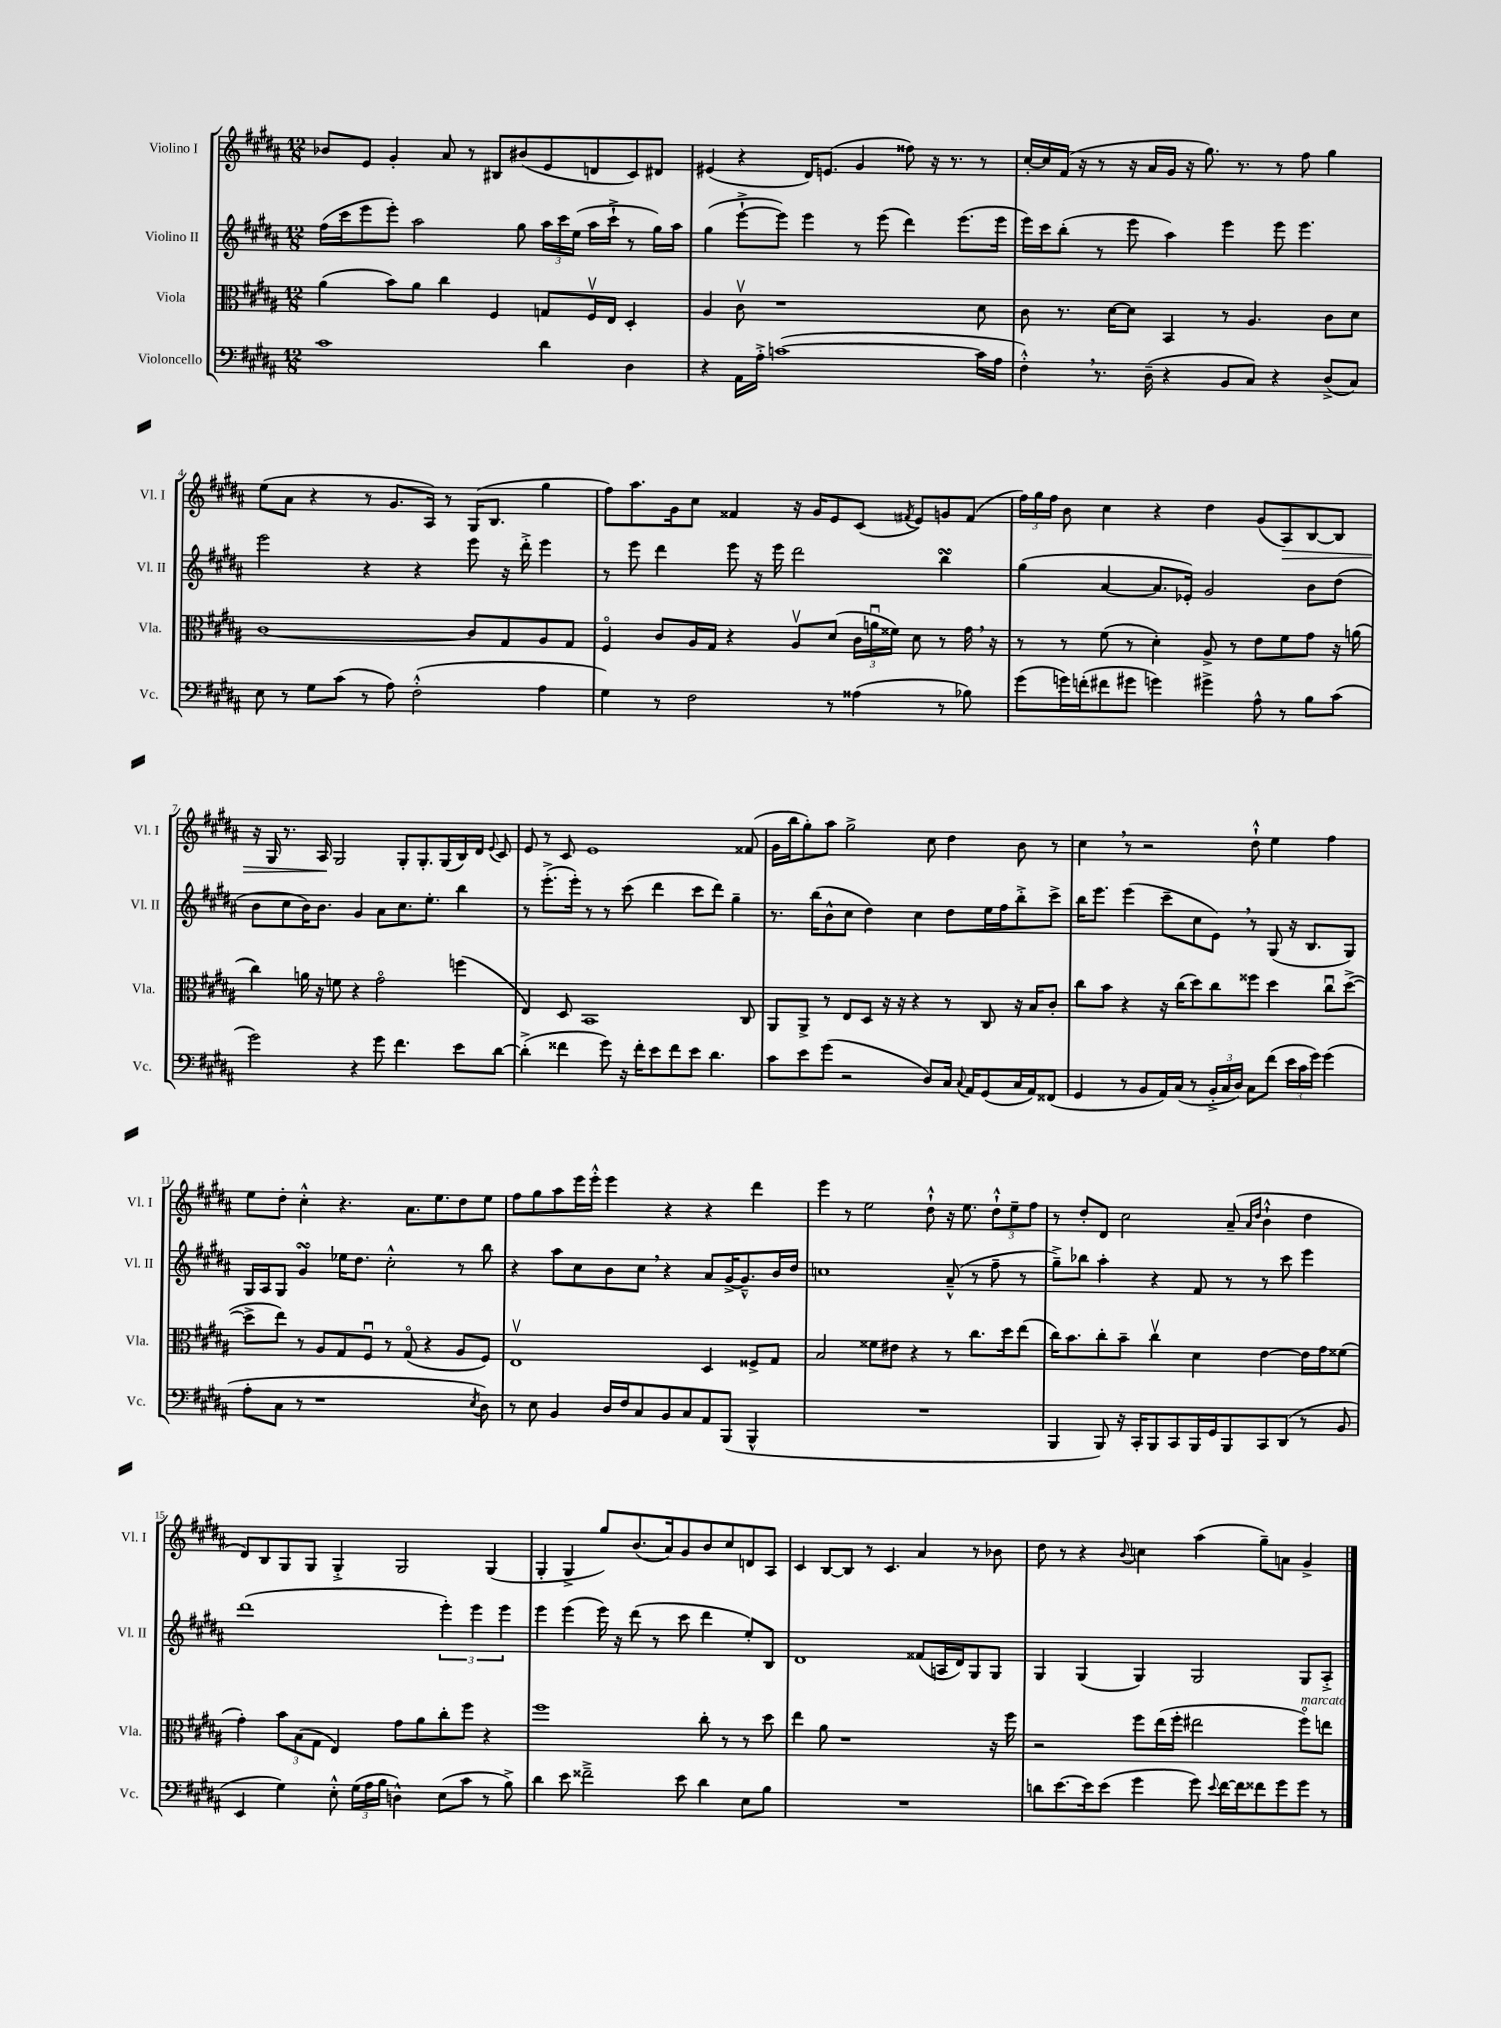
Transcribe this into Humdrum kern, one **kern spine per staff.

**kern	**kern	**kern	**kern	**dynam
*part4	*part3	*part2	*part1	*part1
*staff4	*staff3	*staff2	*staff1	*staff1
*I"Violoncello	*I"Viola	*I"Violino II	*I"Violino I	*
*I'Vc.	*I'Vla.	*I'Vl. II	*I'Vl. I	*
*clefF4	*clefC3	*clefG2	*clefG2	*
*k[f#c#g#d#a#]	*k[f#c#g#d#a#]	*k[f#c#g#d#a#]	*k[f#c#g#d#a#]	*
*M12/8	*M12/8	*M12/8	*M12/8	*
=1	=1	=1	=1	=1
1c#	(4a#\	(16ff#\LL	8b-X/L	.
.	.	16ccc#\J	.	.
.	.	8eee\	8e/J	.
.	8b\L)	8eee'\J)	4g#'/	.
.	8a#\J	2aa#\	.	.
.	4cc#\	.	8a#/	.
.	.	.	8r	.
.	4F#/	.	8B#X/L	.
.	.	8gg#\	(8b#X/	.
4d#\	8Gn/L	24aa#\LL	8e/	.
.	.	24ccc#\	.	.
.	.	(24ee\JJ	.	.
.	16F#v/L	16aa#\LL	8dn/	.
.	16E/JJ	16ccc#`^\JJ	.	.
4D#\	4D#'/	8r	8c#/)	.
.	.	16gg#\LL)	8d#X/J	.
.	.	16aa#\JJ	.	.
=2	=2	=2	=2	=2
4r	4A#/	(4gg#\	(4e#X/	.
16AA#\LL	8c#v\	[8eee`^\L	4r	.
16A#'^\JJ	.	.	.	.
([1cn	1r	8eee\J])	.	.
.	.	4eee\	16d#/KL)	.
.	.	.	(8.en/J	.
.	.	8r	4g#/	.
.	.	(8eee\	.	.
.	.	4ddd#\)	8ff##X\)	.
.	.	.	16r	.
.	.	.	8.r	.
.	.	(8.eee\L	.	.
16c\LL]	8d#\	.	8r	.
16A#\JJ	.	16eee\Jk	.	.
=3	=3	=3	=3	=3
4F#'^^,\)	8c#\	16eee\LL)	[16cc#'/LL	.
.	.	16ccc#\J	16cc#/]	.
.	8.r	(8bb'\J	(16f#/JJ	.
.	.	.	16r	.
8.r	.	8r	8r	.
.	[16d#\KL	.	.	.
.	8d#\J]	8eee\	16r	.
(16D#~\	.	.	16a#/LL	.
4r	4BB/	4aa#\)	16g#/JJ	.
.	.	.	16r	.
.	.	.	8.gg#\)	.
8BB/L	8r	4eee\	.	.
.	.	.	8.r	.
8C#/J)	4.A#/	.	.	.
4r	.	8eee\	8r	.
.	.	4.eee\	8ff#\	.
(8D#^/L	8c#\L	.	4gg#\	.
8C#/J)	8d#\J	.	.	.
!!LO:LB:g=z
=4	=4	=4	=4	=4
8E\	[1c#	2eee\	(8ee\L	.
8r	.	.	8a#\J	.
8G#\L	.	.	4r	.
(8c#\J	.	.	.	.
8r	.	4r	8r	.
8A#\)	.	.	8.g#/L	.
(2F#'^^\	.	4r	.	.
.	.	.	16A#/Jk)	.
.	.	.	8r	.
.	8c#/L]	8eee\	(16G#/KL	.
.	.	.	8.B/J	.
.	8G#/	16r	.	.
.	.	16ddd#'^\	.	.
4A#\	8A#/	4eee\	4gg#\	.
.	8G#/J	.	.	.
=5	=5	=5	=5	=5
4G#\)	4F#/	8r	8ff#\L)	.
.	.	8eee\	8.aa#\	.
8r	8c#/L	4ddd#\	.	.
.	.	.	16g#\k	.
2F#\	16A#/L	.	8cc#\J	.
.	16G#/JJ	.	.	.
.	4r	8eee\	4f##X/	.
.	.	16r	.	.
.	.	16eee\	.	.
.	8A#v/L	2ddd#\	16r	.
.	.	.	16g#/KL	.
8r	(8d#/J	.	8e/	.
(4A##X\	24c#\LL	.	(8c#/J	.
.	24anu\	.	.	.
.	24f##X\JJ)	.	.	.
.	.	.	8qf#X/	.
.	8d#\	.	8e/L)	.
8r	8r	4bbsSSs\	8gn/	.
8B-X\)	16g#,\	.	(8f#/J	.
.	16r	.	.	.
=6	=6	=6	=6	=6
(8g#\L	8r	(4gg#\	24ff#\LL)	.
.	.	.	24gg#\	.
.	.	.	24ff#\JJ	.
16gn\L)	8r	.	8b\	.
(16fn'\J	.	.	.	.
8f#X\	(8f#\	[4a#/	4cc#\	.
8g#X\J	8r	.	.	.
4gn\)	4d#'\)	8.a#/L]	4r	.
.	.	16e-X'/Jk)	.	.
4g#X^\	8A#^/	2g#/	4dd#\	.
.	8r	.	.	.
8A#^^\	8e\L	.	(8g#/L	.
!	!	!	!	!LO:HP:b
8r	8f#\	.	8A#/)	>
8B\L	8g#\J	8b\L	[8B/	.
(8c#\J	16r	(8dd#\J	8B/J]	.
.	(16an\	.	.	.
!!LO:LB:g=z
=7	=7	=7	=7	=7
2g#\)	4cc#\)	8b\L	16r	.
.	.	.	16G#/	.
.	.	8cc#\	8.r	.
.	16an\	16b\K)	.	.
.	16r	8.b\J	16A#/	.
.	8fn\	.	2G#/	]
4r	4r	4g#/	.	.
8g#\	2g#\	8a#\L	.	.
4.f#\	.	8.cc#\	8G#'/L	.
.	.	.	8.G#'/	.
.	.	8.ee'\J	.	.
.	.	.	(16G#/L	.
8e\L	(4ffn\	4bb\	16B/)	.
.	.	.	16d#/JJ	.
.	.	.	8qqe/	.
[8d#\J	.	.	8c#/	.
=8	=8	=8	=8	=8
(4d#'^\]	4E/)	8r	8e/	.
.	.	(8.eee'^\L	8r	.
4f##X\	8D#/	.	8c#/	.
.	.	16eee'\Jk)	.	.
.	1BB	8r	1e	.
8g#\)	.	8r	.	.
16r	.	(8ccc#\	.	.
16f##'\KL	.	.	.	.
8e\	.	4ddd#\	.	.
8f##\	.	.	.	.
8e\J	.	8ccc#\L	.	.
4.d#\	.	8ddd#\J)	.	.
.	.	4gg#~\	.	.
.	8C#/	.	(8f##X/	.
=9	=9	=9	=9	=9
8c#\L	8AA#/L	8.r	16g#\LL	.
.	.	.	16bb\J	.
8e\	8AA#^/J	.	8gg#'\)	.
.	.	(16bb\KL	.	.
(8g#\J	8r	8b^^\	8aa#\J	.
2r	8E/L	8cc#\J	2gg#^\	.
.	8D#/J	4dd#\)	.	.
.	16r	.	.	.
.	16r	.	.	.
.	4r	4cc#\	.	.
8D#/L)	.	.	8cc#\	.
16C#/Jk	8r	8dd#\L	4dd#\	.
8qqC#/	.	.	.	.
16AA#/KL	.	.	.	.
(8GG#/	8C#/	16ee\L	.	.
.	.	16ff#\J	.	.
16C#/L	16r	8bb'^\	8b\	.
16AA#/J)	16B/KL	.	.	.
(8FF##X/J	8c#'/J	8ccc#^\J	8r	.
=10	=10	=10	=10	=10
4GG#/	8cc#\L	16bb\KL	4cc#,\	.
.	.	8.eee\J	.	.
.	8b\J	.	.	.
8r	4r	(4eee\	8r	.
8BB/L	.	.	2r	.
16AA#/L)	16r	8ccc#~\L	.	.
(16C#/JJ	(16cc#\KL	.	.	.
8r	8dd#\)	8cc#\	.	.
24BB'^/LL	8cc#\	8e,\J)	.	.
24C#/	.	.	.	.
24D#/JJ)	.	.	.	.
8C#\L	8ff##X\J	8r	8dd#`^^\	.
(8f#\J	4dd#\	(8G#/	4ee\	.
24e\LL	.	16r	.	.
24c#\	.	.	.	.
.	.	8.B/L	.	.
24g#\JJ)	.	.	.	.
(4g#\	8cc#u\L	.	4ff#\	.
.	([8dd#^\J	8G#/J)	.	.
!!LO:LB:g=z
=11	=11	=11	=11	=11
8A#'\L	8dd#^\L]	16G#/LL	8ee\L	.
.	.	16A#/J	.	.
8C#\J	8ee\J)	8G#/J	8dd#'\J	.
8r	8r	4g#sSSS/	4cc#'^^\	.
1r	8A#/L	.	.	.
.	8G#/	16ee-X\KL	4.r	.
.	.	8.dd#\J	.	.
.	8F#u/J	.	.	.
.	8r	2cc#'^^\	.	.
.	(8G#/	.	8.a#\L	.
.	4r	.	.	.
.	.	.	8.ee\	.
.	8A#/L	8r	8dd#\	.
8qE/	.	.	.	.
8D#\)	8F#/J)	8bb\	8ee\J	.
=12	=12	=12	=12	=12
8r	1Ev	4r	8ff#\L	.
8E\	.	.	8gg#\	.
4BB/	.	8aa#\L	8aa#\	.
.	.	8cc#\	16eee\L	.
.	.	.	16eee'^^\JJ	.
16D#/LL	.	8b\	4eee\	.
16F#/J	.	.	.	.
8C#/	.	8cc#,\J	.	.
8BB/	.	4r	4r	.
8C#/	.	.	.	.
8AA#/	4D#/	8a#/L	4r	.
(8BBB/J	.	[16g#^/K	.	.
.	.	8.g#~^^/]	.	.
4BBB^^/	8F##X^/L	.	4ddd#\	.
.	8G#/J	16b/L	.	.
.	.	16dd#/JJ	.	.
=13	=13	=13	=13	=13
1.r	2B/	1ccn	4eee\	.
.	.	.	8r	.
.	.	.	2ee\	.
.	8f##X\L	.	.	.
.	8e#X\J	.	.	.
.	4r	.	.	.
.	.	.	8dd#`^^\	.
.	8r	(8a#~^^/	16r	.
.	.	.	8.ee\	.
.	8.cc#\L	8r	.	.
.	.	8ff#~\	12dd#`^^\L	.
.	16dd#\k	.	.	.
.	.	.	12ee~\	.
.	(8ee\J	8r	.	.
.	.	.	12ff#\J	.
=14	=14	=14	=14	=14
4BBB/	16cc#\KL)	8gg#~^\L)	8r	.
.	8.b\	.	.	.
.	.	8bb-X\J	8dd#'/L	.
8BBB/)	8cc#'\	4aa#'\	8d#/J	.
16r	8b~\J	.	2cc#\	.
16CC#'/KL	.	.	.	.
8BBB/	4cc#v\	4r	.	.
8CC#/	.	.	.	.
16BBB/L	4d#\	8f#/	.	.
16GG#/J	.	.	.	.
8BBB/	.	8r	(8a#~/	.
.	.	.	16qqa#/LL	.
.	.	.	16qqdd#/JJ	.
8CC#/	[4e\	8r	4b`^^\	.
(8DD#/J	.	8ccc#\	.	.
8r	16e\LL]	4eee\	4dd#\	.
.	16g#\J	.	.	.
8BB/	(8f##X\J	.	.	.
!!LO:LB:g=z
=15	=15	=15	=15	=15
4EE/	4g#'\)	(1ddd#	8d#/L)	.
.	.	.	8B/	.
4G#\)	12b\L	.	8G#/	.
.	(12B\	.	.	.
.	.	.	8G#/J	.
.	12G#\J	.	.	.
8E'^^\	4E/)	.	4G#'^/	.
(24G#\LL	.	.	.	.
24A#\	.	.	.	.
24B\JJ	.	.	.	.
4Dn^^\)	8g#\L	.	2G#/	.
.	8a#\	.	.	.
(8E\L	8cc#'\	6eee'\)	.	.
8c#\J	8ff#\J	.	.	.
.	.	6eee\	.	.
8r	4r	.	(4G#/	.
.	.	6eee\	.	.
8B^\)	.	.	.	.
=16	=16	=16	=16	=16
4d#\	1ff#	4eee\	4G#'/	.
8e\	.	(4eee\	4G#^/	.
2f##X~^\	.	.	.	.
.	.	16eee\)	8gg#/L)	.
.	.	16r	.	.
.	.	(8ddd#\	(8.b/	.
.	.	8r	.	.
.	.	.	16a#/k)	.
8e\	.	8ccc#\	8g#/	.
4d#\	8cc#'\	4ddd#\	8b/	.
.	8r	.	8cc#/	.
8E\L	8r	8ee'/L)	8dn/	.
8B\J	8dd#\	8B/J	8A#/J	.
=17	=17	=17	=17	=17
1.r	4ee\	1d#	4c#/	.
.	8a#\	.	[8B/L	.
.	1r	.	8B/J]	.
.	.	.	8r	.
.	.	.	4.c#/	.
.	.	(8f##X/L	4a#/	.
.	.	16An/L	.	.
.	.	16d#/J)	.	.
.	.	8G#/	8r	.
.	16r	8G#/J	8b-X\	.
.	16ff#\	.	.	.
=18	=18	=18	=18	=18
8dn\L	2r	4G#/	8dd#\	.
[8.e\	.	.	8r	.
.	.	(4G#/	4r	.
16e\k]	.	.	.	.
(8e\J	.	.	.	.
.	.	.	8qqb/	.
4g#\	8ff#\L	4G#/)	4ccn\	.
.	(16ee\L	.	.	.
.	16ff#'\JJ	.	.	.
8g#\)	2ee#X\	2G#/	(4aa#\	.
8qqe/	.	.	.	.
[16f#\LL	.	.	.	.
16f#\J]	.	.	.	.
8f##X\	.	.	8gg#~\L)	.
8g#\	.	.	8an\J	.
!	!LO:TX:a:i:t=marcato	!	!	!
8g#\J	8ff#\L)	8G#/L	4g#^/	.
8r	8een\J	8A#'^/J	.	.
==	==	==	==	==
*-	*-	*-	*-	*-
